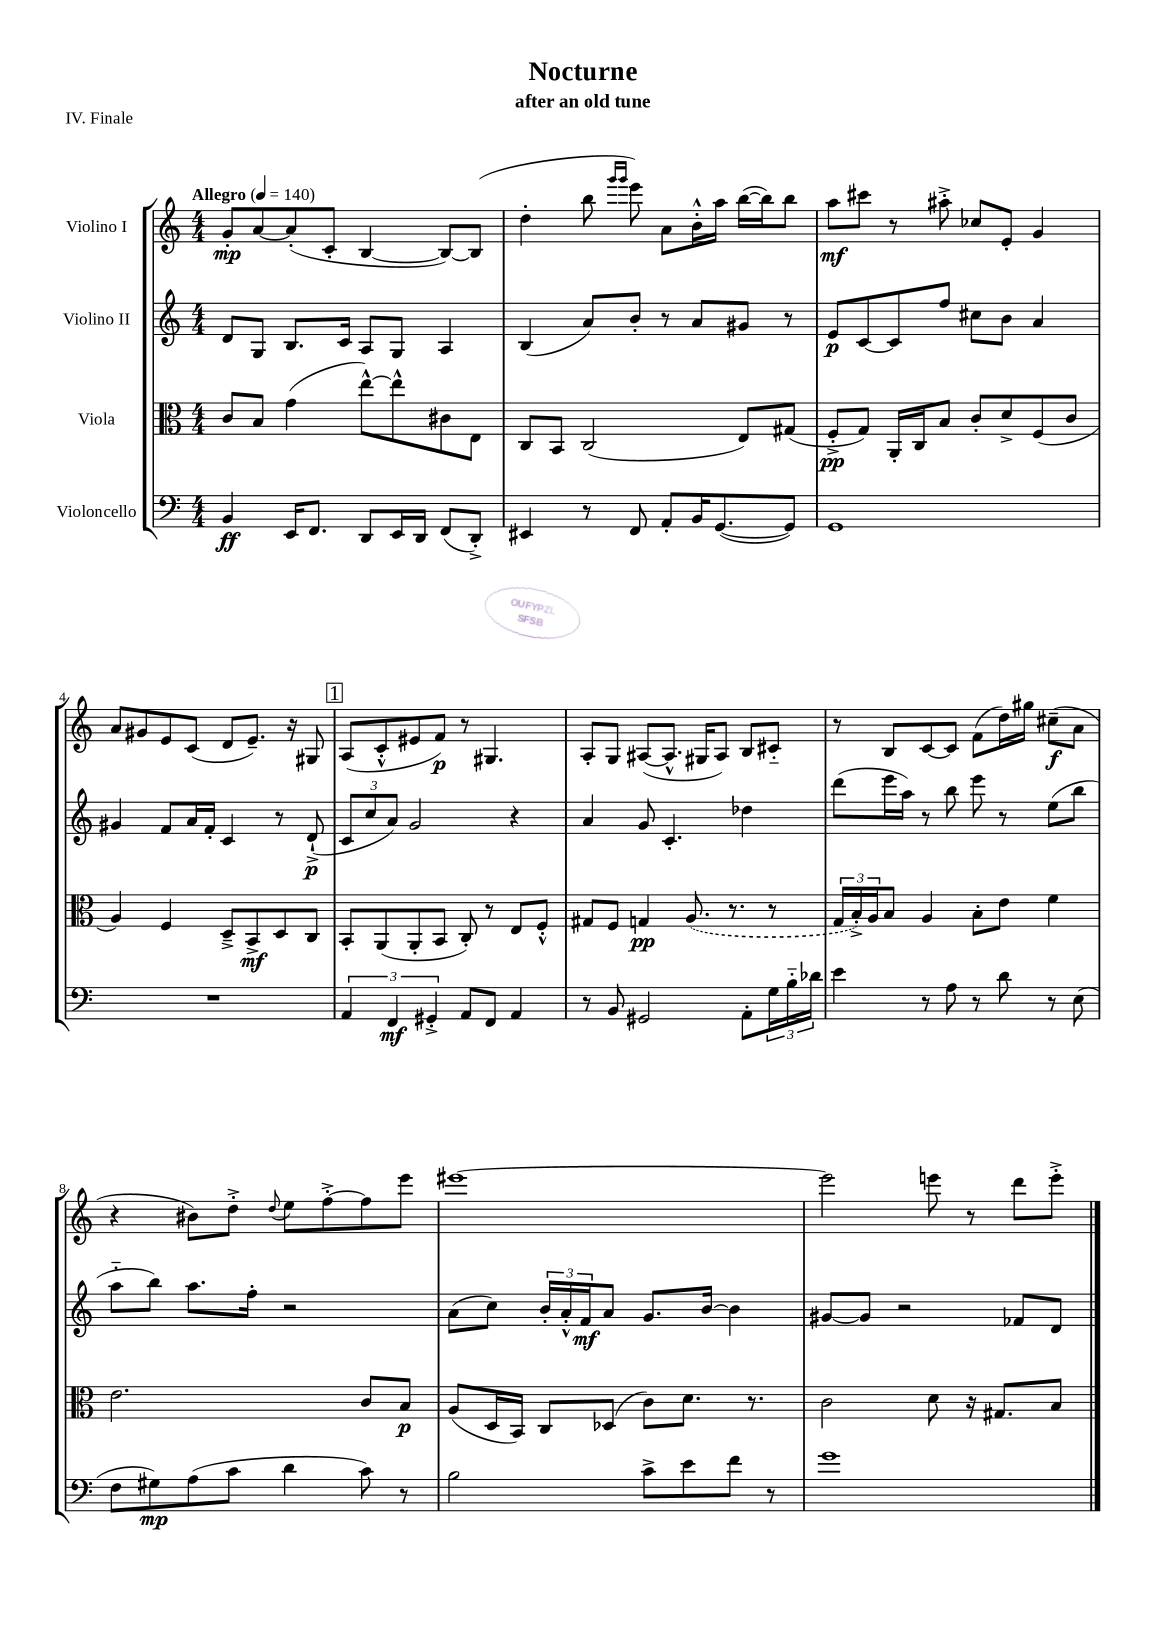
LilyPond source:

\header { title = "Nocturne" subtitle = "after an old tune" piece = "IV. Finale" }
<<
\new StaffGroup <<
\new Staff = "s0" \with { instrumentName = "Violino I" } {
    \clef treble \key c \major \numericTimeSignature \time 4/4 \tempo "Allegro" 4 = 140
    g'8-.\mp a'8~ a'8-.( c'8-. b4~ b8~) b8( |
    d''4-. b''8 \grace { g'''16 g'''16 } e'''8) a'8 b'16-.-^ a''16 b''16~( b''16) b''8 |
    a''8\mf cis'''8 r8 ais''8-.-> ces''8 e'8-. g'4 |
    a'8 gis'8 e'8 c'8( d'8 e'8.--) r16 gis8 |
    \mark \markup { \box "1" } a8( c'8-.-^ eis'8 f'8\p) r8 gis4. |
    a8-. g8 ais8~( ais8.-^ gis16 ais8) b8 cis'8-_ |
    r8 b8 c'8~ c'8 f'8( d''16) gis''16 cis''8--\f( a'8 |
    r4 bis'8) d''8-.-> \appoggiatura { d''8 } e''8 f''8~-.-> f''8 e'''8 |
    eis'''1~ |
    eis'''2 e'''8 r8 d'''8 e'''8-.-> \bar "|." |
}
\new Staff = "s1" \with { instrumentName = "Violino II" } {
    \clef treble \key c \major \numericTimeSignature \time 4/4
    d'8 g8 b8. c'16 a8 g8 a4 |
    b4( a'8) b'8-. r8 a'8 gis'8 r8 |
    e'8\p c'8~ c'8 f''8 cis''8 b'8 a'4 |
    gis'4 f'8 a'16 f'16-. c'4 r8 d'8-!->\p( |
    \mark \markup { \box "1" } \tuplet 3/2 { c'8 c''8 a'8) } g'2 r4 |
    a'4 g'8 c'4.-. des''4 |
    d'''8( e'''16 a''16) r8 b''8 e'''8 r8 e''8( b''8 |
    a''8-_ b''8) a''8. f''16-. r2 |
    a'8( c''8) \tuplet 3/2 { b'16-. a'16-.-^ f'16\mf } a'8 g'8. b'16~ b'4 |
    gis'8~ gis'8 r2 fes'8 d'8 \bar "|." |
}
\new Staff = "s2" \with { instrumentName = "Viola" } {
    \clef alto \key c \major \numericTimeSignature \time 4/4
    c'8 b8 g'4( e''8~-^) e''8-^ cis'8 e8 |
    c8 b,8 c2( e8) gis8( |
    f8-.->\pp g8) a,16-. c16 b8 c'8-. d'8-> f8( c'8 |
    a4) f4 d8---> b,8->\mf d8 c8 |
    \mark \markup { \box "1" } b,8-. a,8( a,8-. b,8 c8-.) r8 e8 f8-.-^ |
    gis8 f8 g4\pp \once \slurDashed a8.( r8. r8 |
    \tuplet 3/2 { g16 b16-.->) a16 } b8 a4 b8-. e'8 f'4 |
    e'2. c'8 b8\p |
    a8( d16 b,16) c8 des8( c'8) d'8. r8. |
    c'2 d'8 r16 gis8. b8 \bar "|." |
}
\new Staff = "s3" \with { instrumentName = "Violoncello" } {
    \clef bass \key c \major \numericTimeSignature \time 4/4
    b,4\ff e,16 f,8. d,8 e,16 d,16 f,8( d,8-.->) |
    eis,4 r8 f,8 a,8-. b,16 g,8.~( g,8) |
    g,1 |
    R1 |
    \mark \markup { \box "1" } \tuplet 3/2 { a,4 f,4\mf gis,4-.-> } a,8 f,8 a,4 |
    r8 b,8 gis,2 a,8-. \tuplet 3/2 { g16 b16-_ des'16 } |
    e'4 r8 a8 r8 d'8 r8 e8( |
    f8 gis8\mp) a8( c'8 d'4 c'8) r8 |
    b2 c'8-> e'8 f'8 r8 |
    g'1 \bar "|." |
}
>>
>>
